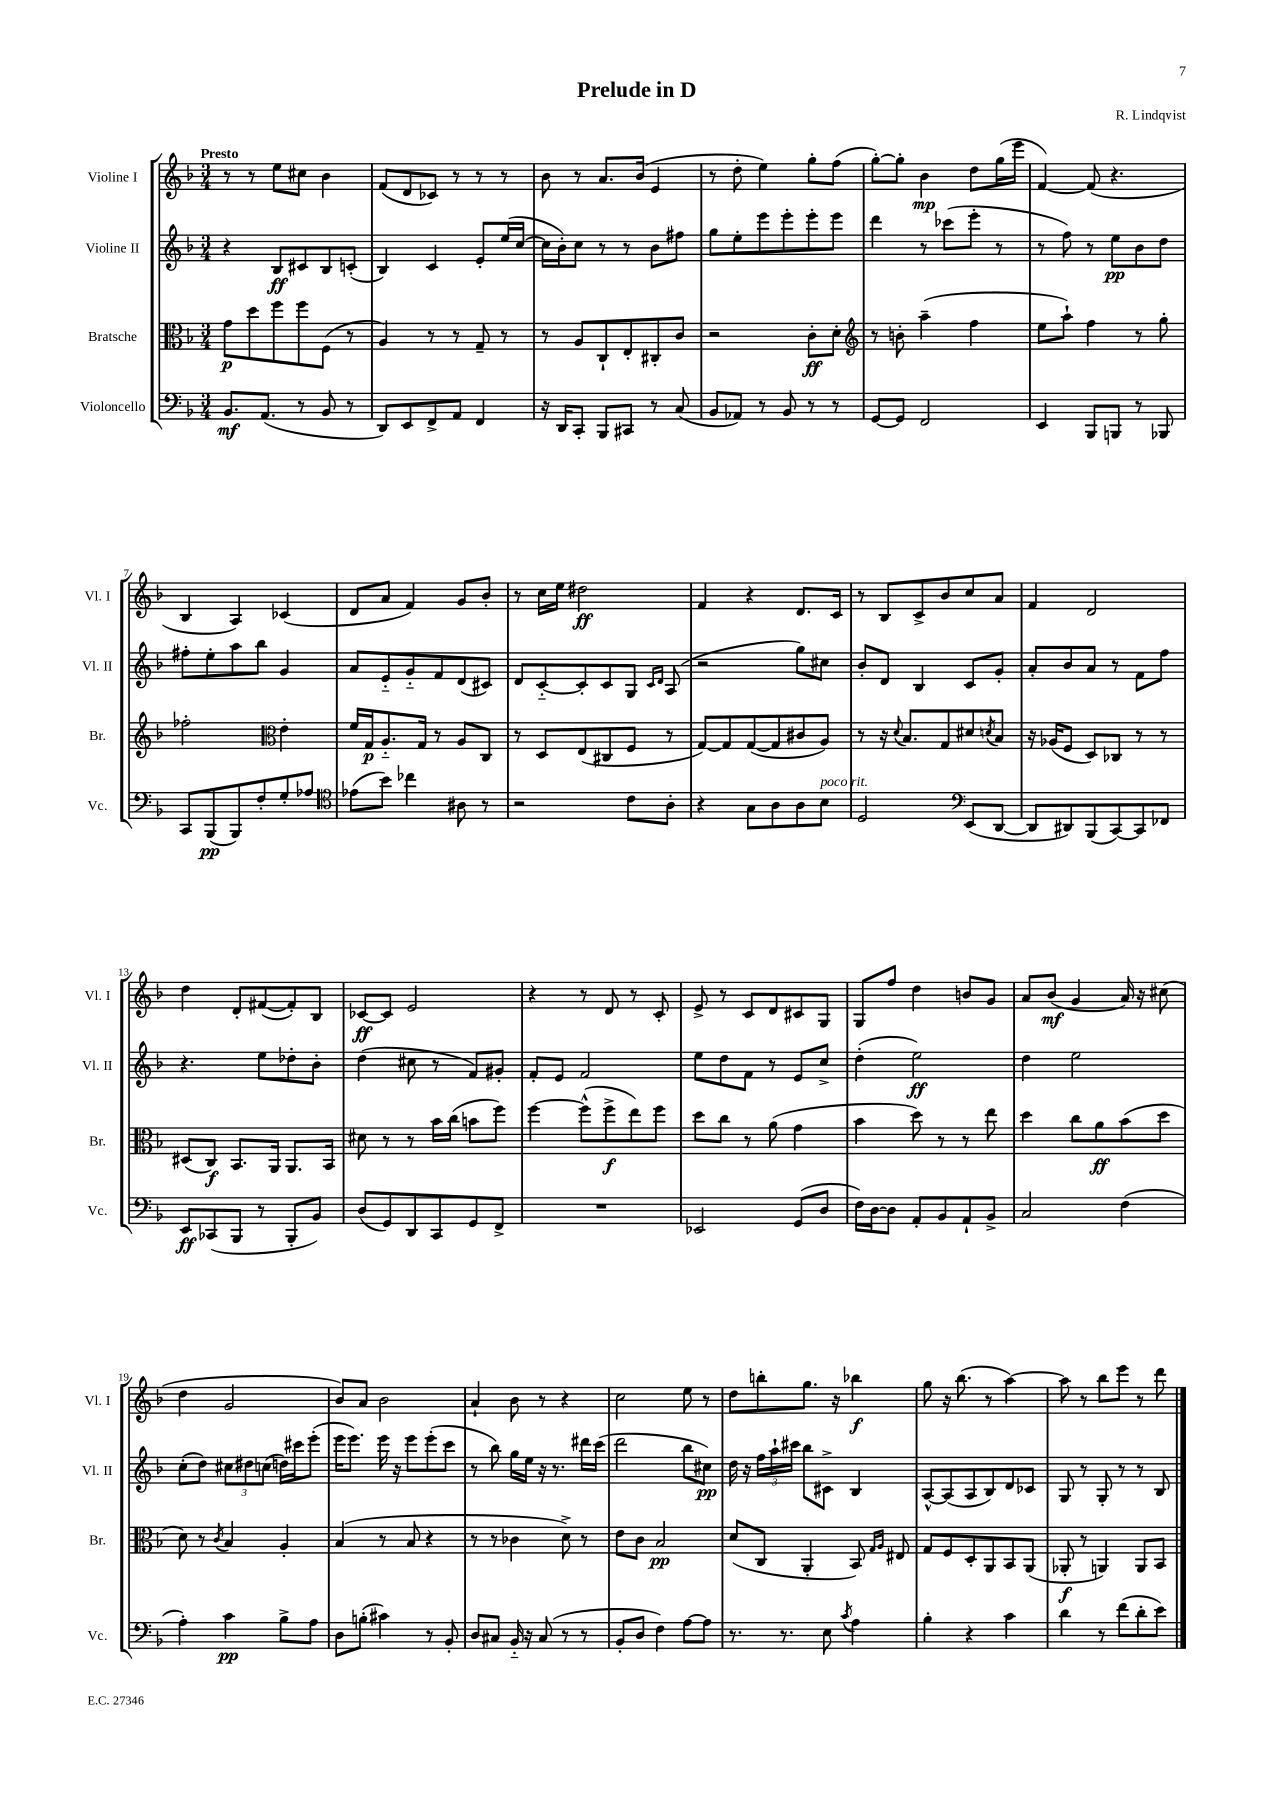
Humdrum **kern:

**kern	**dynam	**kern	**dynam	**kern	**dynam	**kern	**dynam
*part4	*part4	*part3	*part3	*part2	*part2	*part1	*part1
*staff4	*staff4	*staff3	*staff3	*staff2	*staff2	*staff1	*staff1
*I"Violoncello	*	*I"Bratsche	*	*I"Violine II	*	*I"Violine I	*
*I'Vc.	*	*I'Br.	*	*I'Vl. II	*	*I'Vl. I	*
*clefF4	*	*clefC3	*	*clefG2	*	*clefG2	*
*k[b-]	*	*k[b-]	*	*k[b-]	*	*k[b-]	*
*M3/4	*	*M3/4	*	*M3/4	*	*M3/4	*
=1	=1	=1	=1	=1	=1	=1	=1
!	!	!	!	!	!	!LO:TX:a:B:t=Presto	!
8.BB-/L	mf	8g\L	p	4r	.	8r	.
.	.	8dd\	.	.	.	8r	.
(8.AA/J	.	.	.	.	.	.	.
.	.	8ff\	.	8B-/L	ff	8ee\L	.
8r	.	8ff\	.	8c#X/	.	8cc#X\J	.
8BB-/	.	(8F\J	.	8B-/	.	4b-\	.
8r	.	8r	.	(8cn'/J	.	.	.
=2	=2	=2	=2	=2	=2	=2	=2
8DD/L)	.	4A/)	.	4B-/)	.	(8f/L	.
8EE/	.	.	.	.	.	8d/	.
8FF^/	.	8r	.	4c/	.	8c-X/J)	.
8AA/J	.	8r	.	.	.	8r	.
4FF/	.	8G~/	.	8e'/L	.	8r	.
.	.	8r	.	(16ee/L	.	8r	.
.	.	.	.	[16cc/JJ	.	.	.
=3	=3	=3	=3	=3	=3	=3	=3
16r	.	8r	.	16cc\LL]	.	8b-\	.
16DD/KL	.	.	.	16b-'\J)	.	.	.
8CC'/J	.	8A/L	.	8cc\J	.	8r	.
8BBB-/L	.	8C`/	.	8r	.	8.a/L	.
8CC#X/J	.	8E'/	.	8r	.	.	.
.	.	.	.	.	.	(16b-/Jk	.
8r	.	8C#X'/	.	8b-\L	.	4e/	.
(8C/	.	8c/J	.	8ff#X\J	.	.	.
=4	=4	=4	=4	=4	=4	=4	=4
8BB-/L	.	2r	.	8gg\L	.	8r	.
8AA-X/J)	.	.	.	8ee'\	.	8dd'\	.
8r	.	.	.	8eee\	.	4ee\)	.
8BB-/	.	.	.	8eee'\	.	.	.
8r	.	8c'\L	ff	8eee'\	.	8gg'\L	.
8r	.	8d'\J	.	8eee\J	.	(8ff\J	.
=5	=5	=5	=5	=5	=5	=5	=5
*	*	*clefG2	*	*	*	*	*
[8GG/L	.	8r	.	4ddd\	.	[8gg'\L)	.
8GG/J]	.	8bn'\	.	.	.	8gg'\J]	.
2FF/	.	(4aa~\	.	8r	.	4b-\	mp
.	.	.	.	(8ccc-X\L	.	.	.
.	.	4ff\	.	8eee'\J	.	8dd\L	.
.	.	.	.	8r	.	(16gg\L	.
.	.	.	.	.	.	16eee\JJ	.
=6	=6	=6	=6	=6	=6	=6	=6
4EE/	.	8ee\L	.	8r	.	[4f/)	.
.	.	8aa`\J)	.	8ff\)	.	.	.
8BBB-/L	.	4ff\	.	8r	.	(8f/]	.
8BBBn/J	.	.	.	8ee\L	pp	4.r	.
8r	.	8r	.	8b-\	.	.	.
8BBB-X/	.	8gg'\	.	8dd\J	.	.	.
!!LO:LB:g=z
=7	=7	=7	=7	=7	=7	=7	=7
8CC/L	.	2ff-X'\	.	8ff#X'\L	.	4B-/	.
(8BBB-/	pp	.	.	8ee'\	.	.	.
8BBB-/)	.	.	.	8aa\	.	4A/)	.
8F'/	.	.	.	8bb-\J	.	.	.
*	*	*clefC3	*	*	*	*	*
8G'/	.	4e'\	.	4g/	.	(4c-X/	.
8A-X/J	.	.	.	.	.	.	.
=8	=8	=8	=8	=8	=8	=8	=8
*clefC4	*	*	*	*	*	*	*
(8e-X\L	.	16f/LL	.	8a/L	.	8d/L	.
.	.	16G/J	p	.	.	.	.
8b-\J)	.	8.A/	.	8e/	.	8a/J	.
4cc-X\	.	.	.	8g/	.	4f/)	.
.	.	16G/Jk	.	.	.	.	.
.	.	8r	.	8f/	.	.	.
8A#X\	.	8A/L	.	(8d/	.	8g/L	.
8r	.	8C/J	.	8c#X/J)	.	8b-'/J	.
=9	=9	=9	=9	=9	=9	=9	=9
2r	.	8r	.	8d/L	.	8r	.
.	.	8D/L	.	[8c/	.	16cc\LL	.
.	.	.	.	.	.	16ee\JJ	.
.	.	(8E/	.	8c'/]	.	2dd#X\	ff
.	.	8C#X/	.	8c/	.	.	.
8c\L	.	8F/J	.	8G/J	.	.	.
.	.	.	.	16qqc/LL	.	.	.
.	.	.	.	16qqd/JJ	.	.	.
8A'\J	.	8r	.	(8A/	.	.	.
=10	=10	=10	=10	=10	=10	=10	=10
4r	.	[8G/L)	.	2r	.	4f/	.
.	.	8G/]	.	.	.	.	.
8G\L	.	([8G/	.	.	.	4r	.
8A\	.	8G/]	.	.	.	.	.
8A\	.	8c#X/	.	8gg\L)	.	8.d/L	.
!LO:TX:a:i:t=poco rit.	!	!	!	!	!	!	!
8B-\J	.	8A/J)	.	8cc#X\J	.	.	.
.	.	.	.	.	.	16c/Jk	.
=11	=11	=11	=11	=11	=11	=11	=11
2D/	.	8r	.	8b-'/L	.	8r	.
.	.	16r	.	8d/J	.	8B-/L	.
.	.	8qqd/	.	.	.	.	.
.	.	8.B-/L	.	.	.	.	.
.	.	.	.	4B-/	.	8c^/	.
.	.	8G/	.	.	.	8b-/	.
*clefF4	*	*	*	*	*	*	*
(8EE/L	.	8d#X/	.	8c/L	.	8cc/	.
.	.	8qdn/	.	.	.	.	.
[8DD/J	.	8B-/J	.	8g'/J	.	8a/J	.
=12	=12	=12	=12	=12	=12	=12	=12
8DD/L]	.	16r	.	8a'/L	.	4f/	.
.	.	(16A-X/KL	.	.	.	.	.
8DD#X/)	.	8F/J	.	8b-/	.	.	.
(8BBB-/	.	8D/L)	.	8a/J	.	2d/	.
[8CC/)	.	8C-X/J	.	8r	.	.	.
8CC/]	.	8r	.	8f\L	.	.	.
8FF-X/J	.	8r	.	8ff\J	.	.	.
!!LO:LB:g=z
=13	=13	=13	=13	=13	=13	=13	=13
8EE/L	ff	(8D#X/L	.	4.r	.	4dd\	.
(8CC-X/	.	8C/J)	f	.	.	.	.
8BBB-/J	.	8.BB-/L	.	.	.	8d'/L	.
8r	.	.	.	8ee\L	.	([8f#X/	.
.	.	16AA/Jk	.	.	.	.	.
8BBB-'/L	.	8.AA/L	.	8dd-X'\	.	8f#'/])	.
8BB-/J)	.	.	.	8b-'\J	.	8B-/J	.
.	.	16BB-/Jk	.	.	.	.	.
=14	=14	=14	=14	=14	=14	=14	=14
(8D/L	.	8d#X\	.	(4dd\	.	[8c-X/L	ff
8GG/)	.	8r	.	.	.	8c-/J]	.
8DD/	.	8r	.	8cc#X\	.	2e/	.
8CC/	.	16b-\LL	.	8r	.	.	.
.	.	(16cc\JJ	.	.	.	.	.
8GG/	.	8bn\L	.	8f/L)	.	.	.
8FF^/J	.	8ff\J)	.	8g#X'/J	.	.	.
=15	=15	=15	=15	=15	=15	=15	=15
2.r	.	[4ff\	.	8f'/L	.	4r	.
.	.	.	.	8e/J	.	.	.
.	.	(8ff^^\L]	.	2f/	.	8r	.
.	.	8ff^\	f	.	.	8d/	.
.	.	8ee\)	.	.	.	8r	.
.	.	8ff\J	.	.	.	8c'/	.
=16	=16	=16	=16	=16	=16	=16	=16
2EE-X/	.	8dd\L	.	8ee\L	.	8e^/	.
.	.	8cc\J	.	8dd\	.	8r	.
.	.	8r	.	8f\J	.	8c/L	.
.	.	(8a\	.	8r	.	8d/	.
(8GG/L	.	4g\	.	8e/L	.	8c#X/	.
8D/J	.	.	.	8cc^/J	.	8G/J	.
=17	=17	=17	=17	=17	=17	=17	=17
16F\LL)	.	4b-\	.	(4dd'\	.	8G/L	.
[16D\J	.	.	.	.	.	.	.
8D\J]	.	.	.	.	.	8ff/J	.
8AA'/L	.	8dd\)	.	2ee\)	ff	4dd\	.
8BB-/	.	8r	.	.	.	.	.
8AA`/	.	8r	.	.	.	8bn/L	.
8BB-^/J	.	8ee\	.	.	.	8g/J	.
=18	=18	=18	=18	=18	=18	=18	=18
2C/	.	4dd\	.	4dd\	.	8a/L	.
.	.	.	.	.	.	(8b-/J	mf
.	.	8cc\L	.	2ee\	.	4g/	.
.	.	8a\	ff	.	.	.	.
(4F\	.	(8b-\	.	.	.	16a/)	.
.	.	.	.	.	.	16r	.
.	.	8dd\J	.	.	.	(8cc#X\	.
!!LO:LB:g=z
=19	=19	=19	=19	=19	=19	=19	=19
4A'\)	.	8d\)	.	(8cc'\L	.	4dd\	.
.	.	8r	.	8dd\J)	.	.	.
.	.	8qc/	.	.	.	.	.
4c\	pp	4B-/	.	12cc#X\L	.	2g/	.
.	.	.	.	12dd#X\	.	.	.
.	.	.	.	(12ccn\J	.	.	.
8B-^\L	.	4A'/	.	16ddn\LL)	.	.	.
.	.	.	.	16ccc#X\J	.	.	.
8A\J	.	.	.	(8eee'\J	.	.	.
=20	=20	=20	=20	=20	=20	=20	=20
8D\L	.	(4B-/	.	16eee\KL	.	8b-/L)	.
.	.	.	.	8.eee\J)	.	.	.
(8Bn'\J	.	.	.	.	.	8a/J	.
4c#X\)	.	8r	.	16eee\	.	2b-\	.
.	.	.	.	16r	.	.	.
.	.	8B-/	.	8eee\L	.	.	.
8r	.	4r	.	(8eee'\	.	.	.
8BB-'/	.	.	.	8ccc\J	.	.	.
=21	=21	=21	=21	=21	=21	=21	=21
8D/L	.	8r	.	8r	.	4a`/	.
8C#X/J	.	8r	.	8bb-\)	.	.	.
16BB-/	.	4c-X\	.	16gg\LL	.	8b-\	.
16r	.	.	.	16ee\JJ	.	.	.
(8C#/	.	.	.	16r	.	8r	.
.	.	.	.	8.r	.	.	.
8r	.	8d^\)	.	.	.	4r	.
8r	.	8r	.	16ddd#X\LL	.	.	.
.	.	.	.	(16ccc\JJ	.	.	.
=22	=22	=22	=22	=22	=22	=22	=22
8BB-'/L	.	8e\L	.	2ddd\	.	2cc\	.
8D/J	.	8c\J	.	.	.	.	.
4F\)	.	2B-/	pp	.	.	.	.
[8A\L	.	.	.	8bb-\L	.	8ee\	.
8A\J]	.	.	.	8cc#X\J)	pp	8r	.
=23	=23	=23	=23	=23	=23	=23	=23
8.r	.	(8d/L	.	16dd\	.	8dd\L	.
.	.	.	.	16r	.	.	.
.	.	8C/J	.	24ff\LL	.	8bbn'\	.
.	.	.	.	24aa`\	.	.	.
8.r	.	.	.	.	.	.	.
.	.	.	.	24ccc#X\JJ	.	.	.
.	.	4AA'/	.	8bb-\L	.	8.gg\J	.
8E\	.	.	.	8c#X^\J	.	.	.
.	.	.	.	.	.	16r	.
8qc/	.	.	.	.	.	.	.
4A\	.	8BB-/)	.	4B-/	.	4bb-X\	f
.	.	16qqG/LL	.	.	.	.	.
.	.	16qqA/JJ	.	.	.	.	.
.	.	8E#X/	.	.	.	.	.
=24	=24	=24	=24	=24	=24	=24	=24
4B-'\	.	8G/L	.	[8A^^/L	.	8gg\	.
.	.	8F/	.	(8A/]	.	16r	.
.	.	.	.	.	.	(8.bb-\	.
4r	.	8D'/	.	8A/	.	.	.
.	.	8AA/	.	8B-/)	.	8r	.
4c\	.	8BB-/	.	8d/	.	[4aa\)	.
.	.	(8AA/J	.	8c-X/J	.	.	.
=25	=25	=25	=25	=25	=25	=25	=25
4d\	.	8AA-X'/	f	8G/	.	8aa\]	.
.	.	8r	.	8r	.	8r	.
8r	.	4AAn/)	.	8G'/	.	8bb-\L	.
(8f\L	.	.	.	8r	.	8eee\J	.
8d'\	.	8AA/L	.	8r	.	8r	.
8e\J)	.	8BB-/J	.	8B-/	.	8ddd\	.
==	==	==	==	==	==	==	==
*-	*-	*-	*-	*-	*-	*-	*-
